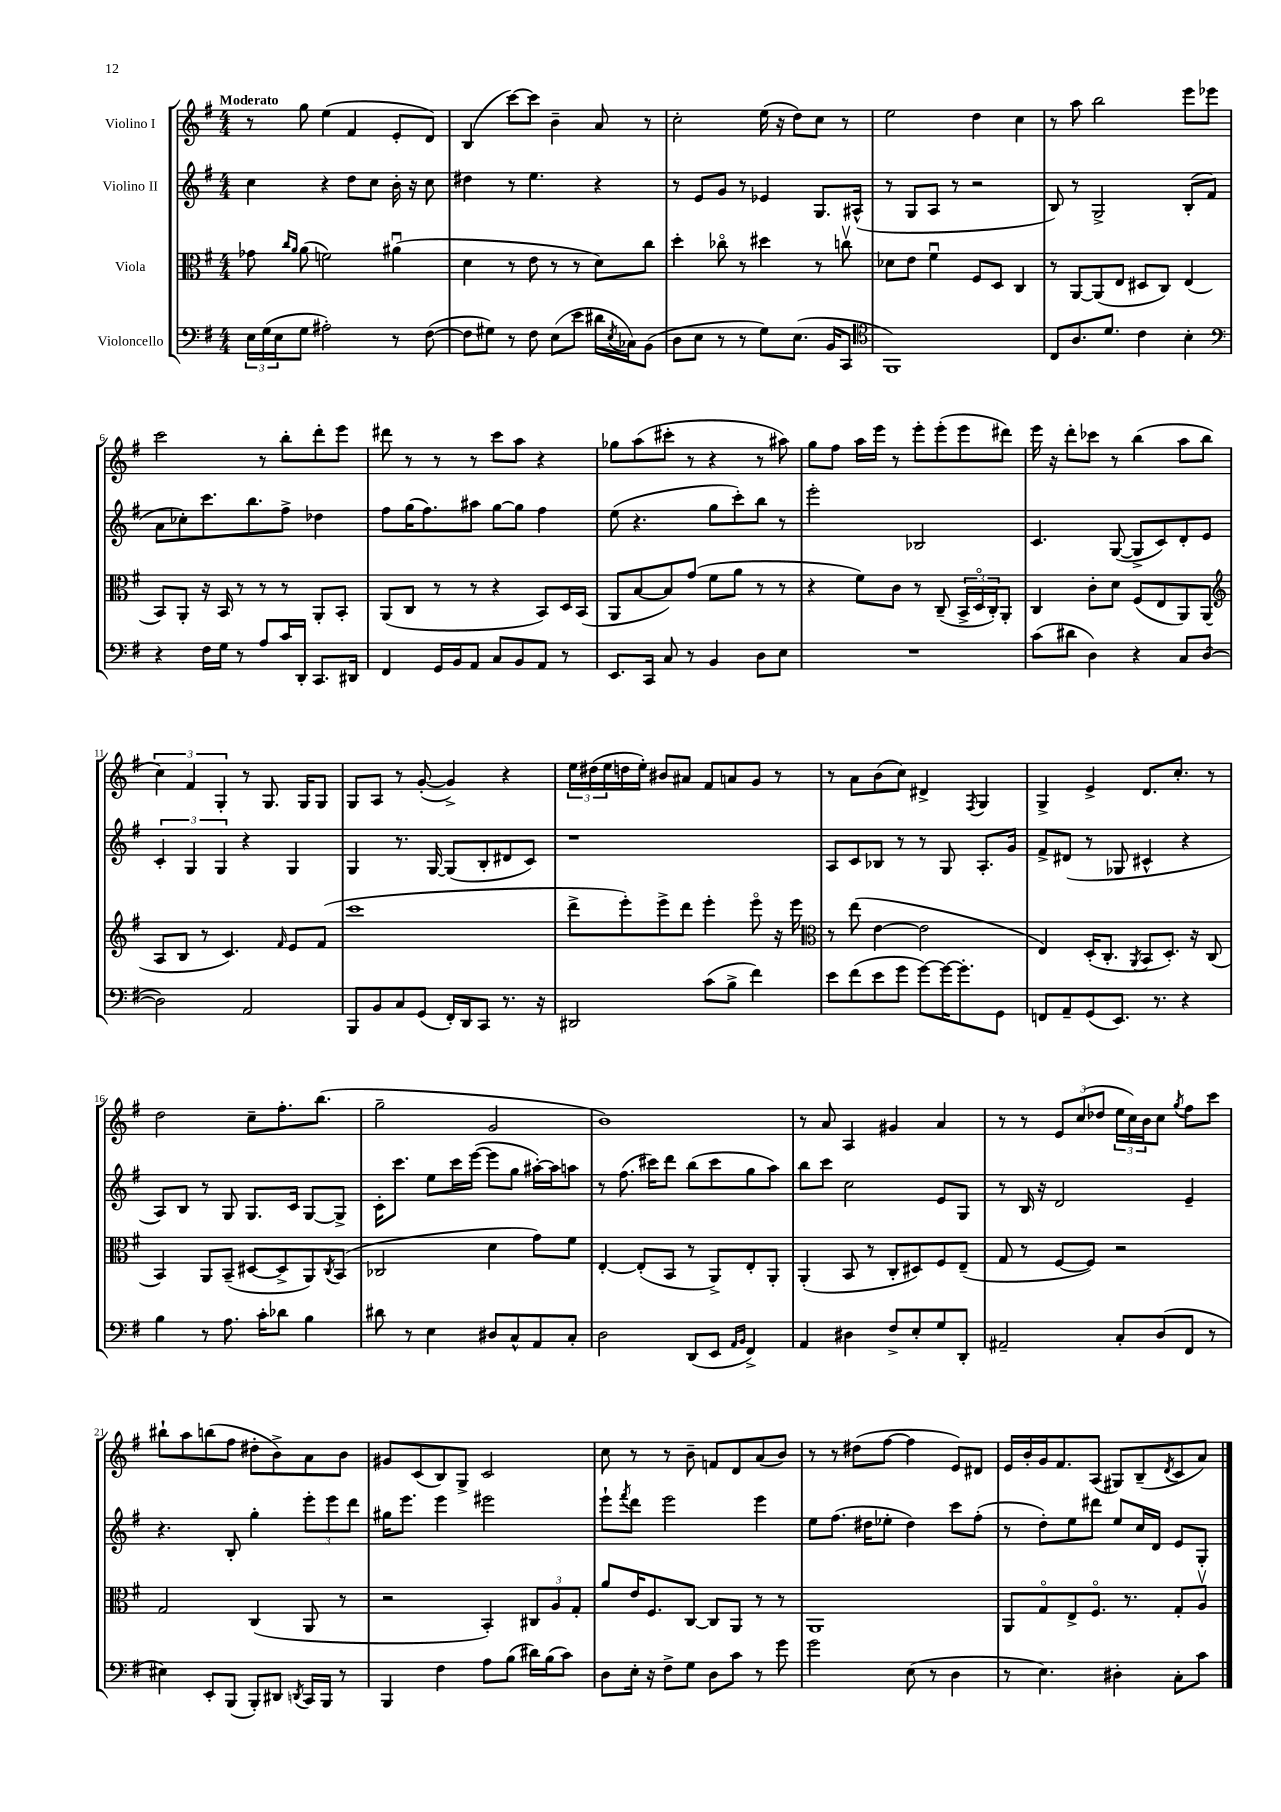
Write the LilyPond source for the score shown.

<<
\new StaffGroup <<
\new Staff = "s0" \with { instrumentName = "Violino I" } {
    \clef treble \key g \major \numericTimeSignature \time 4/4 \tempo "Moderato"
    r8 g''8 e''4( fis'4 e'8-. d'8) |
    b4( c'''8~) c'''8 b'4-- a'8 r8 |
    c''2-. e''16( r16 d''8) c''8 r8 |
    e''2 d''4 c''4 |
    r8 a''8 b''2 e'''8 ees'''8 |
    c'''2 r8 b''8-. d'''8-. e'''8 |
    dis'''8 r8 r8 r8 c'''8 a''8 r4 |
    ges''8 a''8( cis'''8-. r8 r4 r8 ais''8) |
    g''8 fis''8 a''16 e'''16 r8 e'''8-. e'''8-.( e'''8 dis'''8) |
    e'''16 r16 d'''8-. ces'''8 r8 b''4( a''8 b''8 |
    \tuplet 3/2 { c''4) fis'4 g4-. } r8 g8. g16 g8 |
    g8 a8 r8 g'8~-.( g'4->) r4 |
    \tuplet 3/2 { e''16 dis''16( e''16 } d''16 e''16-.) bis'8 ais'8 fis'8 a'8 g'8 r8 |
    r8 a'8 b'8( c''8) dis'4-> \acciaccatura { fis8 } g4 |
    g4-> e'4-> d'8. c''8.-. r8 |
    d''2 c''8-- fis''8.-. b''8.( |
    g''2-- g'2 |
    b'1) |
    r8 a'8 a4 gis'4 a'4 |
    r8 r8 \tuplet 3/2 { e'8 c''8( des''8 } \tuplet 3/2 { e''16 c''16) b'16 } c''8 \acciaccatura { g''8 } fis''8 c'''8 |
    bis''8-! a''8 b''8( fis''8 dis''8-. b'8->) a'8 b'8 |
    gis'8 c'8( b8) g8-> c'2 |
    c''8 r8 r8 b'8-- f'8 d'8 a'8( b'8) |
    r8 r8 dis''8( fis''8~ fis''4 e'8) dis'8 |
    e'16 b'16-. g'16 fis'8. a8( gis8) b8--( \acciaccatura { d'8 } c'8 a'8) \bar "|." |
}
\new Staff = "s1" \with { instrumentName = "Violino II" } {
    \clef treble \key g \major \numericTimeSignature \time 4/4
    c''4 r4 d''8 c''8 b'16-. r16 c''8 |
    dis''4 r8 e''4. r4 |
    r8 e'8 g'8 r8 ees'4 g8. ais16-^( |
    r8 g8 a8 r8 r2 |
    b8) r8 g2-> b8-.( fis'8 |
    a'8 ces''8-.) c'''8. b''8. fis''8-> des''4 |
    fis''8 g''16( fis''8.) ais''8 g''8~ g''8 fis''4 |
    e''8( r4. g''8 c'''8-.) b''8 r8 |
    e'''2-. bes2 |
    c'4. g8~( g8-> c'8) d'8-. e'8 |
    \tuplet 3/2 { c'4-. g4 g4 } r4 g4 |
    g4 r8. g16~ g8( b8-. dis'8 c'8) |
    r1 |
    a8 c'8 bes8 r8 r8 g8 a8.-. g'16 |
    fis'8-> dis'8( r8 ges8 cis'4-^ r4 |
    a8) b8 r8 g8 g8. c'16 g8~ g8-> |
    c'16-. c'''8. e''8 c'''16 e'''16~( e'''8 g''8 ais''16~-.) ais''16 a''8 |
    r8 fis''8.( cis'''16) d'''8 b''8( cis'''8 g''8 a''8) |
    b''8 c'''8 c''2 e'8 g8 |
    r8 b16 r16 d'2 e'4-- |
    r4. b8-. g''4-. \tuplet 3/2 { e'''8-. e'''8 d'''8 } |
    gis''16 e'''8. e'''4 eis'''2 |
    e'''8-! \acciaccatura { fis'''8 } d'''8 e'''2 e'''4 |
    e''8 fis''8.( dis''16 ees''8-. dis''4) c'''8 fis''8-.( |
    r8 d''8-.) e''8 dis'''8 e''8 c''16 d'16 e'8 g8-. \bar "|." |
}
\new Staff = "s2" \with { instrumentName = "Viola" } {
    \clef alto \key g \major \numericTimeSignature \time 4/4
    ges'8 \grace { c''16 a'16 } a'8( f'2) ais'4\downbow( |
    d'4 r8 e'8 r8 r8 d'8) c''8 |
    d''4-. ces''8\flageolet r8 dis''4 r8 c''8\upbow |
    des'8 e'8 fis'4\downbow fis8 d8 c4 |
    r8 a,8~ a,8( e8 dis8 c8) e4( |
    b,8) a,8-. r16 b,16 r8 r8 r8 a,8-. b,8-. |
    a,8( c8 r8 r8 r4 b,8) d16 b,16( |
    a,8 b8~ b8) g'8( fis'8 a'8 r8 r8 |
    r4 fis'8) c'8 r8 c8--( \tuplet 3/2 { b,16-> d16\flageolet c16-.) } a,8-. |
    c4 c'8-. d'8 fis8( e8 a,8) a,8( |
    \clef treble a8 b8 r8 c'4.) \grace { fis'16 } e'8 fis'8( |
    c'''1 |
    d'''8-> e'''8-.) e'''8-> d'''8 e'''4-. e'''8\flageolet r16 e'''16 |
    \clef alto r8 e''8( e'4~ e'2 |
    e4) d16-.( c8.-. \acciaccatura { a,8 } b,8 d8.-.) r16 c8( |
    b,4) a,8 b,8--( dis8~ dis8-> a,8) \acciaccatura { c8 } b,8( |
    ces2 d'4 g'8) fis'8 |
    e4~-. e8-.( b,8 r8 a,8->) e8-. a,8-. |
    a,4-.( b,8 r8 c8-. dis8) fis8 e8--( |
    g8 r8 fis8~ fis8) r2 |
    g2 c4( a,8 r8 |
    r2 b,4-.) \tuplet 3/2 { cis8 a8 g8-. } |
    a'8 e'16 fis8. c8~ c8 a,8 r8 r8 |
    a,1 |
    a,8 g8\flageolet e8-> fis8.\flageolet r8. g8-. a8\upbow \bar "|." |
}
\new Staff = "s3" \with { instrumentName = "Violoncello" } {
    \clef bass \key g \major \numericTimeSignature \time 4/4
    \tuplet 3/2 { e16 g16( e16 } g8 ais2-.) r8 fis8~( |
    fis8 gis8) r8 fis8 e8( e'8 dis'16 \acciaccatura { e8 } ces16) b,8( |
    d8 e8 r8 r8 g8) e8.( b,16 c,8 |
    \clef tenor fis,1) |
    c8 a8. d'8. c'4 b4-. |
    \clef bass r4 fis16 g16 r8 a8 c'16 d,16-. c,8. dis,16 |
    fis,4 g,16 b,16 a,8 c8 b,8 a,8 r8 |
    e,8. c,16 c8 r8 b,4 d8 e8 |
    R1 |
    c'8( dis'8 d4) r4 c8 d8~( |
    d2) a,2 |
    b,,8 b,8 c8 g,8( fis,16-.) d,16 c,8 r8. r16 |
    dis,2 c'8( b8-> fis'4) |
    e'8 fis'8( e'8 g'8 g'8~) g'16~ g'8.-. g,8 |
    f,8 a,8-- g,8( e,8.) r8. r4 |
    b4 r8 a8. c'16-. des'8 b4 |
    dis'8 r8 e4 dis8 c8-^ a,8 c8-. |
    d2 d,8( e,8 \grace { a,16 b,16 } fis,4->) |
    a,4 dis4 fis8-> e8-. g8 d,8-. |
    ais,2-- c8-. d8( fis,8 r8 |
    eis4) e,8-. b,,8( b,,8-.) dis,8 \acciaccatura { d,8 } c,16 b,,16 r8 |
    b,,4 fis4 a8 b8( dis'16) b16( c'8) |
    d8 e16-. r16 fis8-> g8 d8 c'8 r8 g'8 |
    g'2 e8( r8 d4 |
    r8 e4.) dis4-. c8-. c'8 \bar "|." |
}
>>
>>
